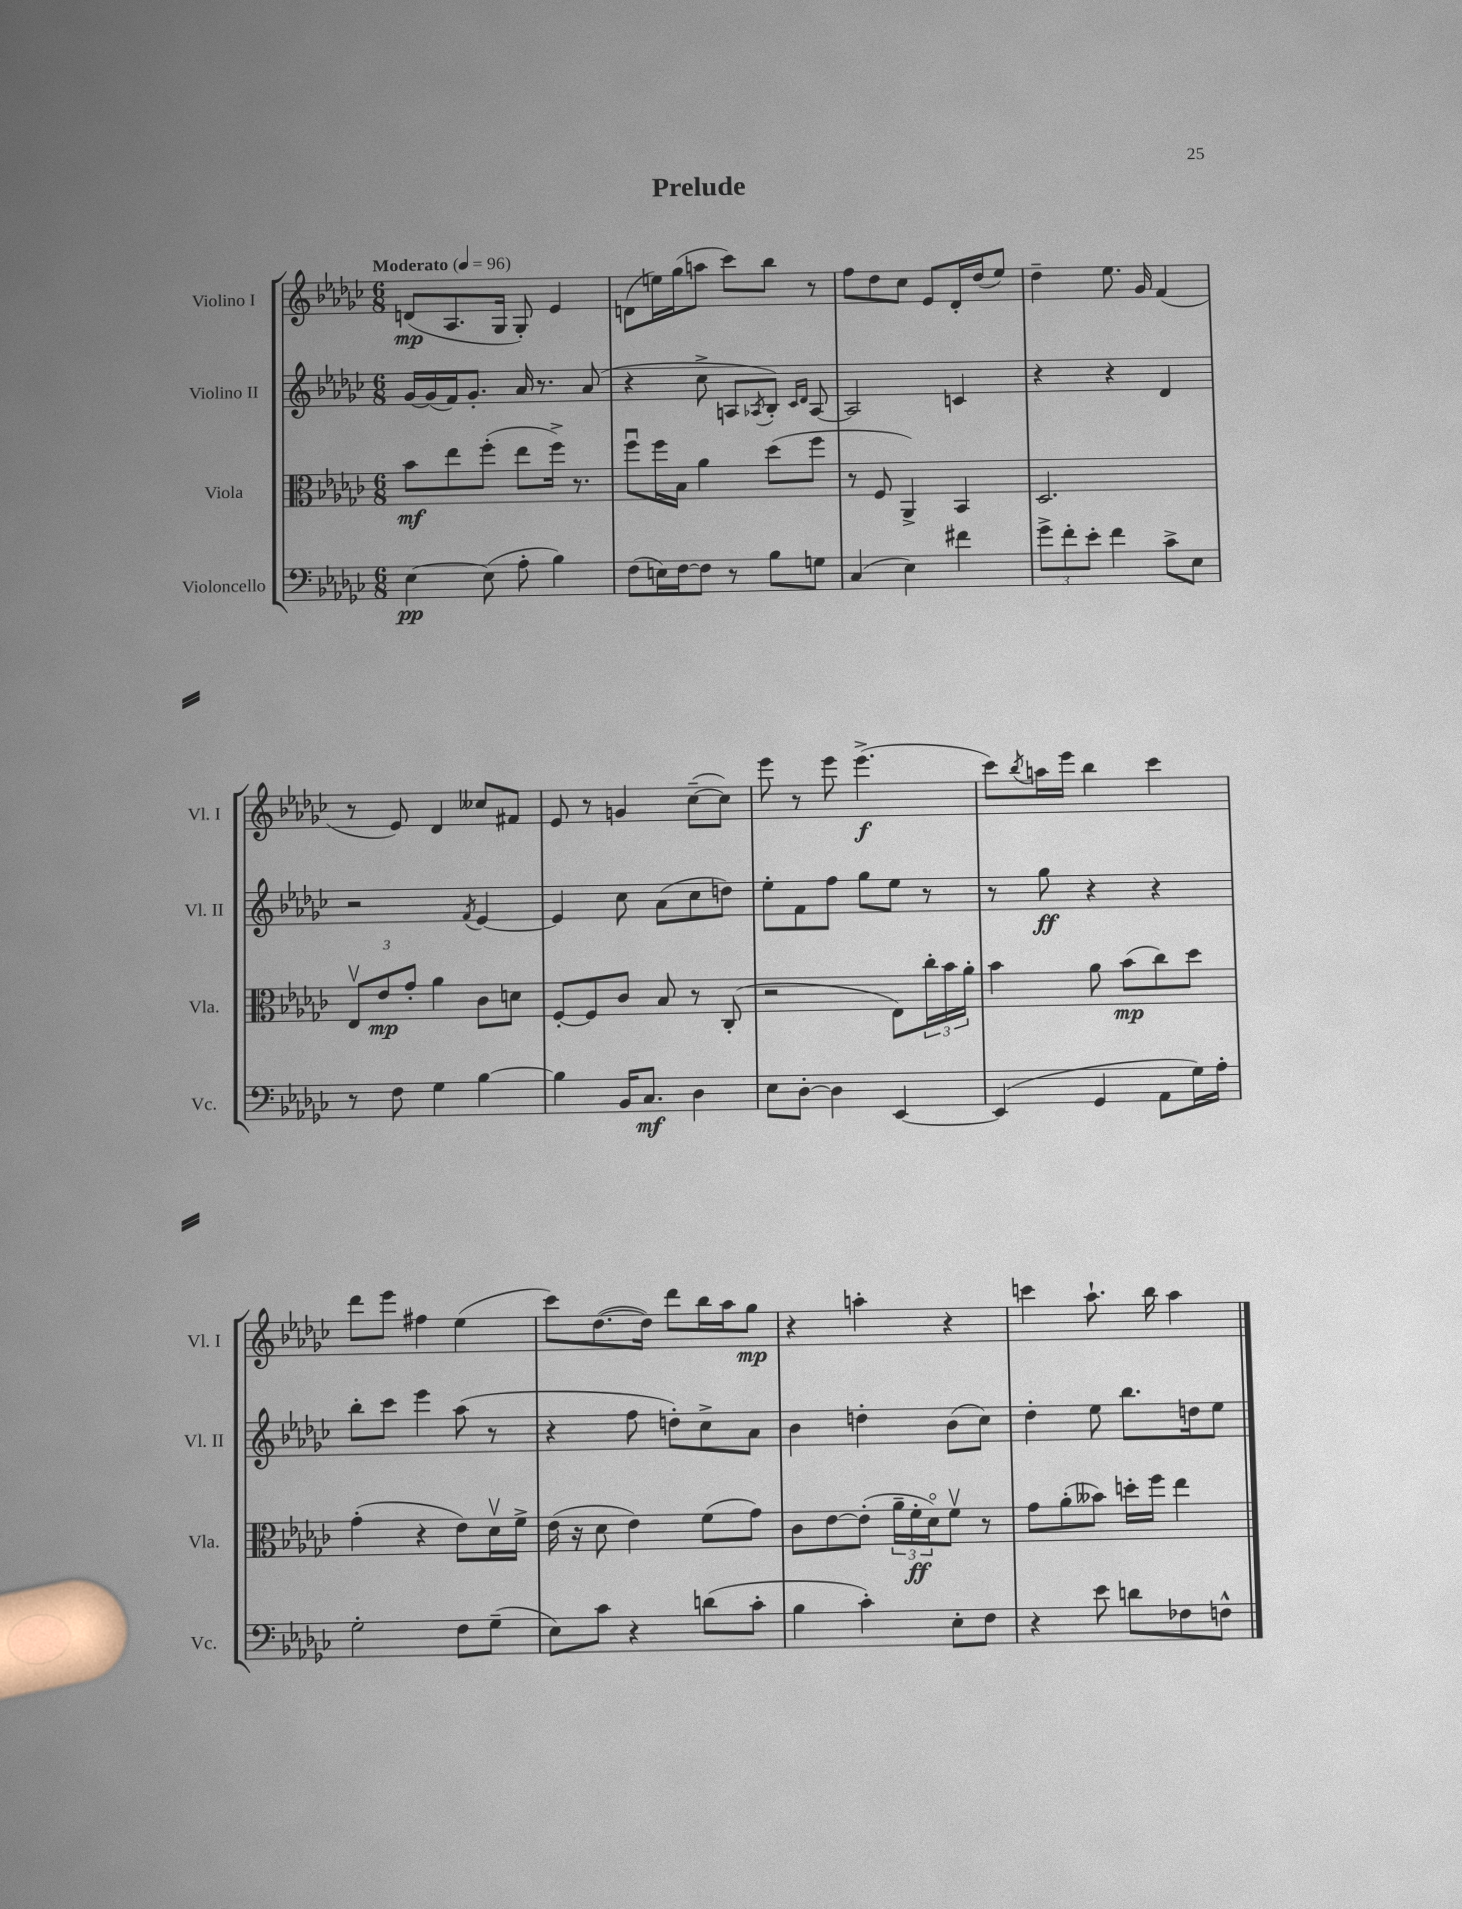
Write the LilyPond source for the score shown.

\header { title = "Prelude" }
<<
\new StaffGroup <<
\new Staff = "s0" \with { instrumentName = "Violino I" shortInstrumentName = "Vl. I" } {
    \clef treble \key ges \major \numericTimeSignature \time 6/8 \tempo "Moderato" 4 = 96
    d'8\mp( aes8. ges16 ges8-.) ees'4 |
    d'8( e''16) ges''16( a''8 ces'''8) bes''8 r8 |
    f''8 des''8 ces''8 ees'8 des'16-. des''16( ees''8) |
    des''4-- ees''8. ges'16 f'4( |
    r8 ees'8) des'4 ceses''8 fis'8 |
    ees'8 r8 g'4 ces''8~--( ces''8) |
    ees'''8 r8 ees'''8 ees'''4.->\f( |
    ces'''8) \acciaccatura { bes''8 } a''16 ees'''16 bes''4 ces'''4 |
    des'''8 ees'''8 fis''4 ees''4( |
    ces'''8) des''8.~( des''16) des'''8 bes''16 aes''16 ges''8\mp |
    r4 a''4-. r4 |
    c'''4 aes''8.-! bes''16 aes''4 \bar "|." |
}
\new Staff = "s1" \with { instrumentName = "Violino II" shortInstrumentName = "Vl. II" } {
    \clef treble \key ges \major \numericTimeSignature \time 6/8
    ges'16~ ges'16( f'16) ges'8.-. aes'16 r8. aes'8( |
    r4 ces''8-> a8 \acciaccatura { aes8 } bes8-.) \grace { ces'16 des'16 } aes8~ |
    aes2 c'4 |
    r4 r4 des'4 |
    r2 \acciaccatura { f'8 } ees'4~ |
    ees'4 ces''8 aes'8( ces''8 d''8) |
    ees''8-. f'8 f''8 ges''8 ees''8 r8 |
    r8 ges''8\ff r4 r4 |
    bes''8-. ces'''8 ees'''4 aes''8( r8 |
    r4 f''8 d''8-.) ces''8-> aes'8 |
    bes'4 d''4-. bes'8( ces''8) |
    des''4-. ees''8 bes''8. d''16 ees''8 \bar "|." |
}
\new Staff = "s2" \with { instrumentName = "Viola" shortInstrumentName = "Vla." } {
    \clef alto \key ges \major \numericTimeSignature \time 6/8
    bes'8\mf ees''8 f''8-.( ees''8 f''16->) r8. |
    f''8\downbow f''16 bes16 aes'4 des''8( f''8 |
    r8 f8 aes,4->) bes,4 |
    des2. |
    \tuplet 3/2 { ees8\upbow ees'8\mp ges'8-. } aes'4 ces'8 d'8 |
    f8~-. f8 ces'8 bes8 r8 ces8-.( |
    r2 ees8) \tuplet 3/2 { ces''16-. bes'16 aes'16-. } |
    bes'4 aes'8 bes'8\mp( ces''8) des''8 |
    ges'4-.( r4 ees'8) des'16\upbow f'16-> |
    ees'16( r16 des'8 ees'4) f'8( ges'8) |
    ces'8 ees'8~ ees'8-.( \tuplet 3/2 { aes'16-- f'16-.\ff des'16\flageolet) } f'8\upbow r8 |
    ges'8 aes'8-.( beses'8) d''16-. f''16 ees''4 \bar "|." |
}
\new Staff = "s3" \with { instrumentName = "Violoncello" shortInstrumentName = "Vc." } {
    \clef bass \key ges \major \numericTimeSignature \time 6/8
    ees4~\pp ees8( aes8-. bes4) |
    f8( e16) f16~ f8 r8 bes8 g8 |
    ces4( ees4) fis'4 |
    \tuplet 3/2 { ges'8-> f'8-. ees'8-. } f'4 ces'8-> ees8 |
    r8 f8 ges4 bes4~ |
    bes4 bes,16 ces8.\mf des4 |
    ees8 des8~-. des4 ees,4~ |
    ees,4( ges,4 aes,8 ges16) aes16-. |
    ges2-. f8 ges8--( |
    ees8) ces'8 r4 d'8( ces'8-. |
    bes4 ces'4-.) ees8-. f8 |
    r4 ees'8 d'8 fes8 f8-^ \bar "|." |
}
>>
>>
\layout { \context { \Score \remove "Bar_number_engraver" } }
